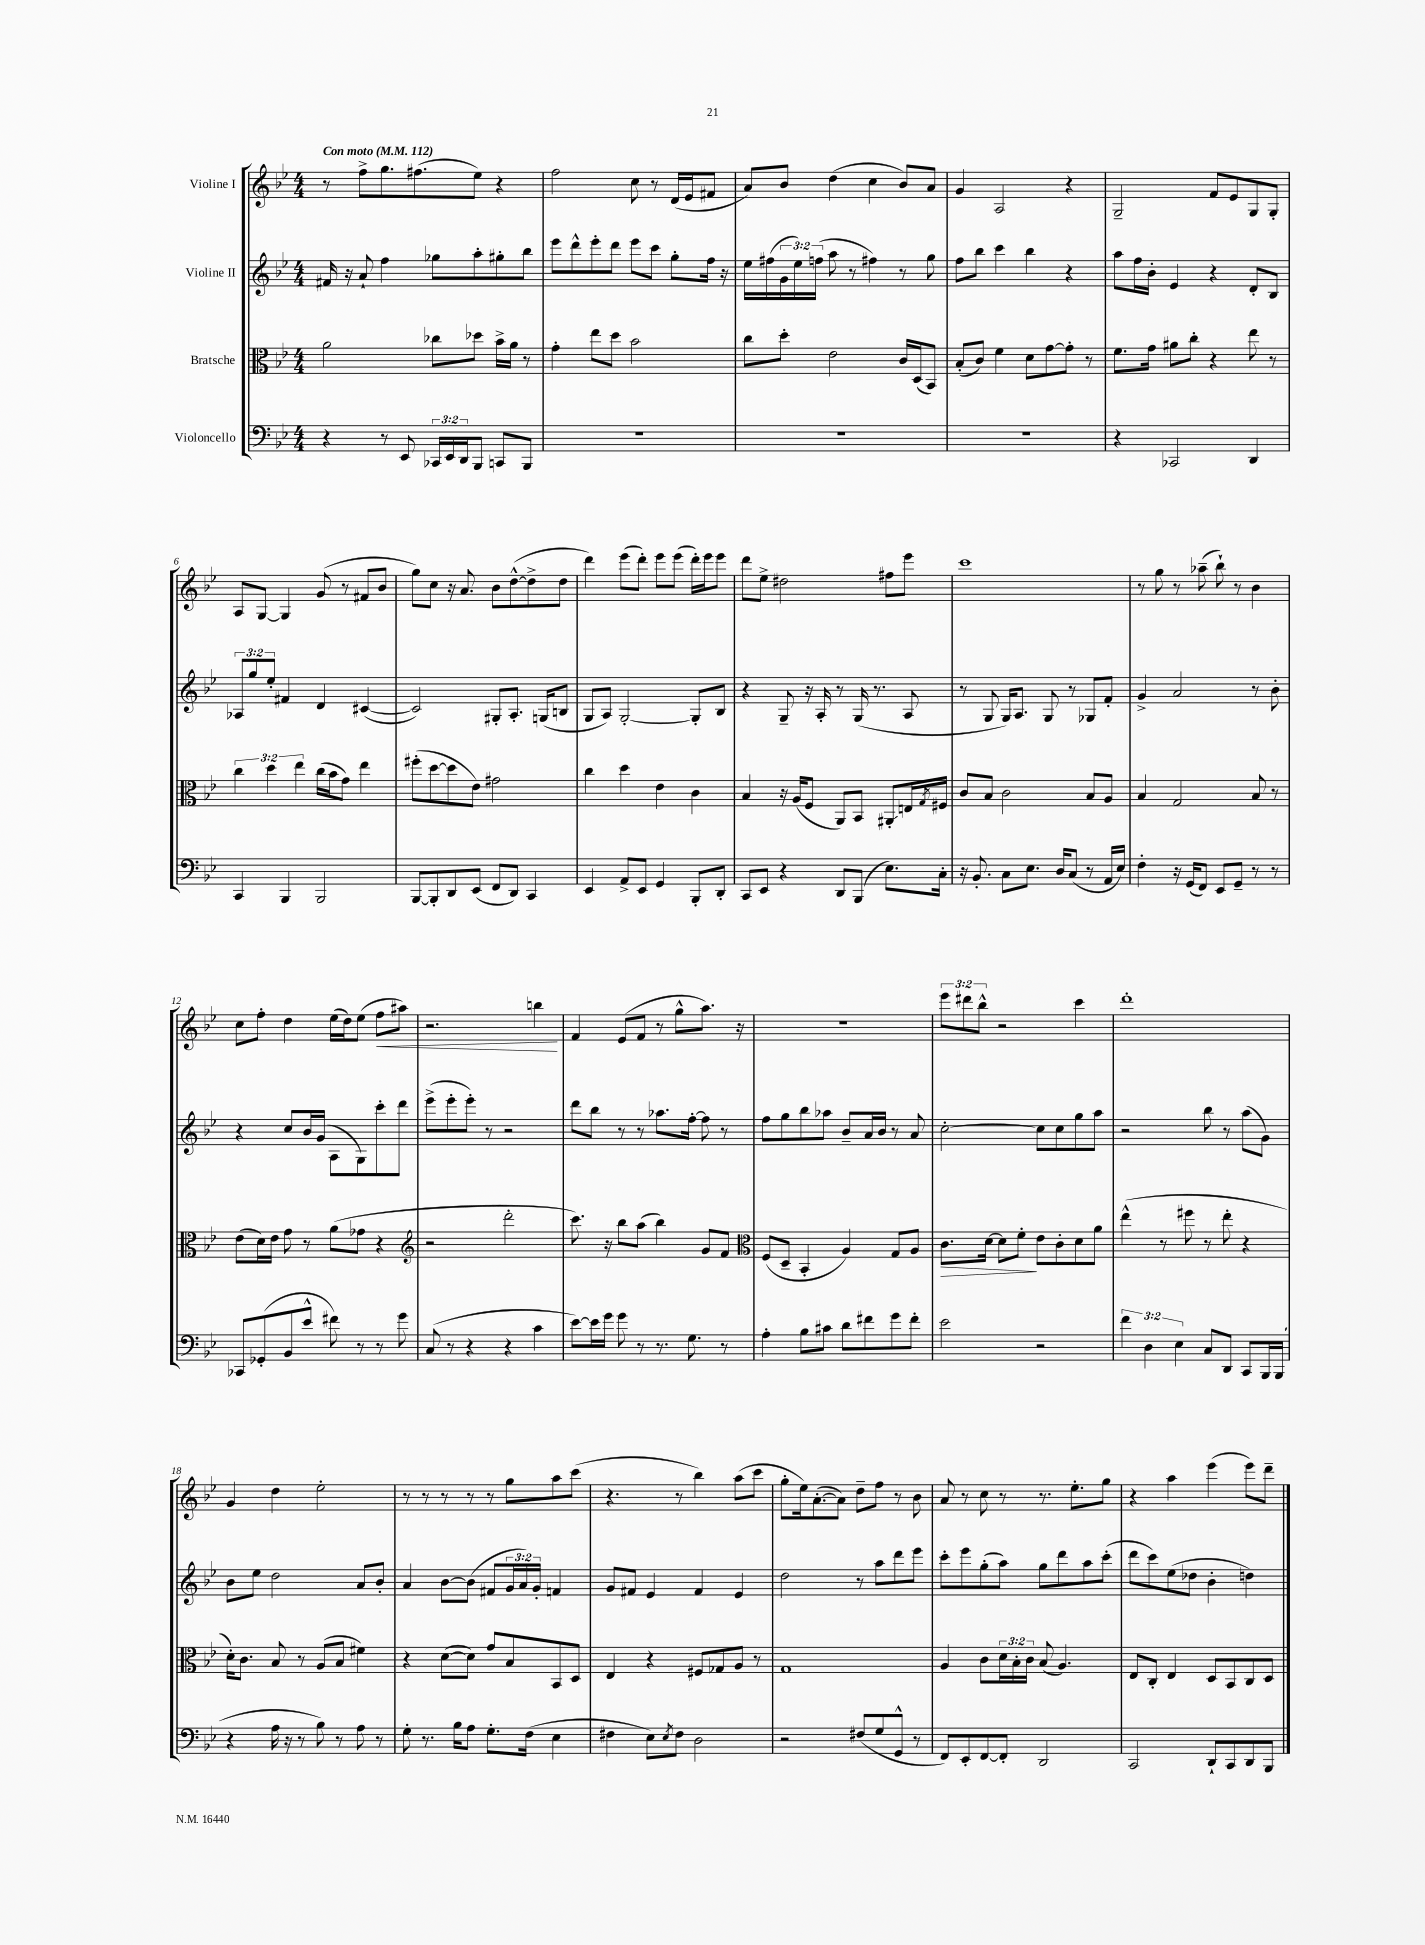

**kern	**kern	**kern	**kern
*staff4	*staff3	*staff2	*staff1
*clefF4	*clefC3	*clefG2	*clefG2
*k[b-e-]	*k[b-e-]	*k[b-e-]	*k[b-e-]
*M4/4	*M4/4	*M4/4	*M4/4
*MM112	*MM112	*MM112	*MM112
4r	2a	16f#	8r
.	.	16r	.
.	.	8a`	8ff^
8r	.	4ff	8.gg
8EE-	.	.	.
.	.	.	(8.ff#
24CC-	8cc-	8gg-	.
24EE-	.	.	.
24DD	.	.	.
8BBB-	8dd-	8aa'	8ee-)
8CC	16b-^	8gg#'	4r
.	16a	.	.
8BBB-	8r	8bb-	.
=	=	=	=
1r	4g'	8eee-	2ff
.	.	8ddd^^	.
.	8ee-	8eee-'	.
.	8dd	8ddd	.
.	2b-	8eee-	8cc
.	.	8ccc	8r
.	.	8gg'	(16d
.	.	.	16e-
.	.	16ff	8f#
.	.	16r	.
=	=	=	=
1r	8cc	16ee-	8a)
.	.	(16ff#	.
.	8dd'	24g	8b-
.	.	24ee-)	.
.	.	(24ff	.
.	2e-	8aa	(4dd
.	.	8r	.
.	.	4ff#)	4cc
.	16c	8r	8b-)
.	(16D	.	.
.	8BB-)	8gg	8a
=	=	=	=
1r	(8B-'	8ff	4g
.	8c)	8bb-	.
.	4f	4ccc	2A
.	8d	4bb-	.
.	[8g	.	.
.	8g']	4r	4r
.	8r	.	.
=	=	=	=
4r	8.f	8aa	2G~
.	.	16ff	.
.	16g	16b-'	.
2CC-	8a#	4e-	.
.	8cc'	.	.
.	4r	4r	8f
.	.	.	8e-
4DD	8ee-	8d'	8G
.	8r	8B-	8G'
=	=	=	=
4CC	6cc	12A-	8A
.	.	12gg	.
.	.	.	[8G
.	6dd	12ee-'	.
4BBB-	.	4f#	4G]
.	6ee-	.	.
2BBB-	(16cc	4d	(8g
.	16b-	.	.
.	8g)	.	8r
.	4ee-	([4c#	8f#
.	.	.	8b-
=	=	=	=
[8BBB-	(8ff#'	2c#])	8gg)
8BBB-']	[8dd	.	8cc
8DD	8dd]	.	16r
.	.	.	8.a
(8EE-	8e-)	.	.
8FF	2g#	8G#'	8b-
8DD)	.	8.A'	([8dd^^
4CC	.	.	8dd^]
.	.	(16G	.
.	.	8B	8dd
=	=	=	=
4EE-	4cc	8G	4ddd)
.	.	8A)	.
8AA^	4dd	[2G'	(8eee-
8EE-	.	.	8ddd')
4GG	4e-	.	8eee-
.	.	.	(8eee-
8BBB-'	4c	8G']	16ddd')
.	.	.	16eee-
8DD'	.	8B-	8eee-
=	=	=	=
8CC	4B-	4r	8ddd
8EE-	.	.	8ee-^
4r	16r	8G~	2dd#
.	(16A	.	.
.	8F	16r	.
.	.	16A'	.
8DD	8AA)	8r	.
(8BBB-	8BB-	(16G	.
.	.	8.r	.
8.E-)	8AA#'	.	8ff#
.	16E	8A	8eee-
.	8qG	.	.
16C'	16F#	.	.
=	=	=	=
16r	8c	8r	1ccc
8.BB-'	.	.	.
.	8B-	8G	.
8C	2c	16G)	.
.	.	8.A	.
8.E-	.	.	.
.	.	8G	.
16D	.	.	.
(8C	.	8r	.
8r	8B-	8G-	.
16AA	8A	8f'	.
16E-)	.	.	.
=	=	=	=
4F'	4B-	4g^	8r
.	.	.	8gg
16r	2G	2a	8r
(16GG	.	.	.
8FF)	.	.	(8aa-~
8EE-	.	.	8bb-`)
8GG~	.	.	8r
8r	8B-	8r	4b-
8r	8r	8b-'	.
=	=	=	=
8CC-	(8e-	4r	8cc
(8GG-'	16d)	.	8ff'
.	16e-	.	.
8BB-	8g	8cc	4dd
8e-^^	8r	16b-	.
.	.	(16g	.
8f#)	(8a	8A	(16ee-
.	.	.	16dd)
8r	8g-	8G)	(8ee-
8r	4r	8ccc'	8ff
8g	.	8ddd	8aa#)
=	=	=	=
*	*clefG2	*	*
(8C	2r	(8eee-^	2.r
8r	.	8eee-'	.
4r	.	8eee-')	.
.	.	8r	.
4r	2ddd'	2r	.
4c	.	.	4bb
=	=	=	=
[8e-)	8.ccc)	8ddd	4f
16e-]	.	8bb-	.
16g	16r	.	.
8g	8bb-	8r	(8e-
8r	(8aa	8r	8f
8.r	4bb-)	8.aa-	8r
.	.	.	8gg^^
8.G	.	[16ff'	.
.	8g	8ff]	8.aa)
8r	8f	8r	.
.	.	.	16r
=	=	=	=
*	*clefC3	*	*
4A'	(8F	8ff	1r
.	8D~	8gg	.
8B-	4BB-'	8bb-	.
8c#	.	8aa-	.
8d	4A)	8b-~	.
8f#	.	16a	.
.	.	16b-	.
8g	8G	8r	.
8f#'	8A	8a	.
=	=	=	=
2e-	8.c	[2cc'	12eee-
.	.	.	12ddd#
.	.	.	12bb-^^
.	[16d	.	.
.	8d]	.	2r
.	8f'	.	.
2r	8e-	8cc]	.
.	8c'	8cc	.
.	8d	8gg	4ccc
.	8a	8aa	.
=	=	=	=
6f	(4ee-^^	2r	1ddd'
6D	.	.	.
.	8r	.	.
6E-	.	.	.
.	8ff#	.	.
8C	8r	8bb-	.
8DD	8ee-'	8r	.
8CC	4r	(8aa	.
16BBB-	.	8g)	.
(16BBB-	.	.	.
=	=	=	=
4r	16d')	8b-	4g
.	8.c	.	.
.	.	8ee-	.
16A	8B-	2dd	4dd
16r	.	.	.
8r	8r	.	.
8B-)	(8A	.	2ee-'
8r	8B-	.	.
8A	4f#)	8a	.
8r	.	8b-'	.
=	=	=	=
8G'	4r	4a	8r
8.r	.	.	8r
.	([8d	[8b-	8r
16B-	.	.	.
8A	8d])	(8b-]	8r
8.G'	8g	8f#	8r
.	8B-	24g	8gg
.	.	24a)	.
(16F	.	.	.
.	.	24g'	.
4E-	8BB-	4f	8aa
.	8D	.	(8ccc
=	=	=	=
4F#	4E-	8g	4.r
.	.	8f#	.
8E-)	4r	4e-	.
8qE-	.	.	.
8F#	.	.	8r
2D	8F#	4f#	4bb-)
.	8G-	.	.
.	8A	4e-	(8aa
.	8r	.	8ccc
=	=	=	=
2r	1G	2dd	8gg'
.	.	.	16ee-)
.	.	.	([8.a'
.	.	.	8a])
(8F#	.	8r	8dd~
8G	.	8aa	8ff
8GG^^	.	8ddd	8r
8r	.	8eee-	8b-
=	=	=	=
8FF)	4A	8ccc'	8a
8EE-'	.	8eee-	8r
[8FF	8c	(8gg'	8cc
8FF']	24d	8aa)	8r
.	24B-'	.	.
.	24c	.	.
2DD	(8B-	8gg	8.r
.	4.A)	8ddd	.
.	.	.	8.ee-'
.	.	8aa	.
.	.	(8ccc'	8gg
=	=	=	=
2CC	8E-	8ddd	4r
.	8C'	8ccc)	.
.	4E-	(8ee-	4aa
.	.	8dd-	.
8DD`	8D	4b-'	(4eee-
8CC	8BB-	.	.
8DD	8C	4dd)	8eee-)
8BBB-	8D	.	8ddd~
==	==	==	==
*-	*-	*-	*-
